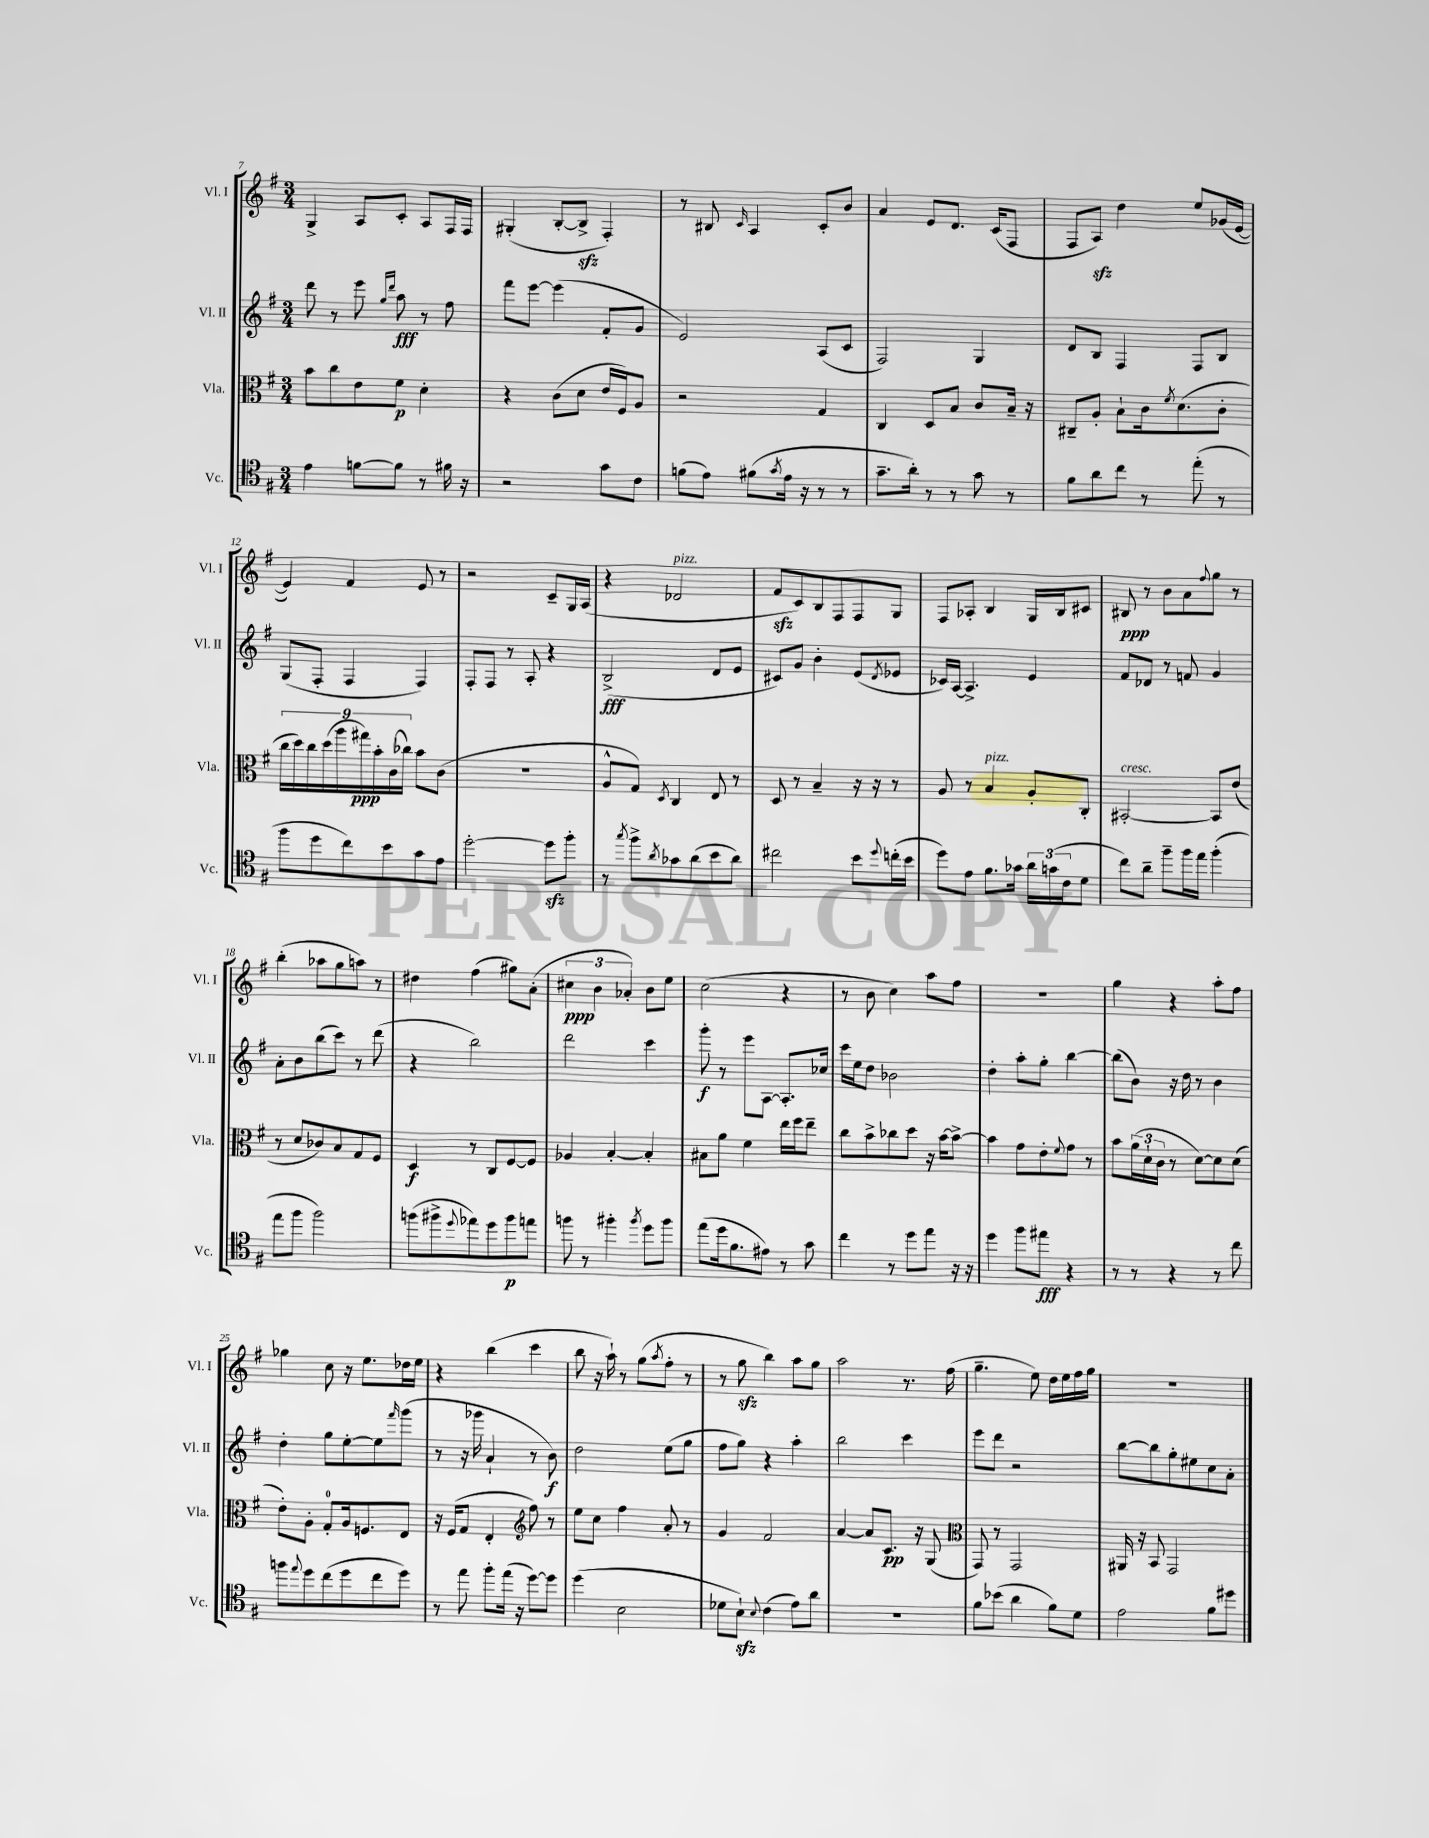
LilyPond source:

<<
\new StaffGroup <<
\new Staff = "s0" \with { instrumentName = "Vl. I" shortInstrumentName = "Vl. I" } {
    \clef treble \key g \major \numericTimeSignature \time 3/4
    g4-> a8 c'8-. a8 fis16 fis16 |
    gis4-.( b8~-. b8->\sfz fis4-.) |
    r8 bis8 \grace { c'16 } a4 c'8-. b'8 |
    a'4 e'8 d'8. c'16( fis8 |
    fis8 a8\sfz) d''4 e''8 ges'16( e'16~ |
    e'4) fis'4 e'8 r8 |
    r2 c'8-- g16 a16( |
    r4 des'2^\markup { \italic "pizz." } |
    fis'8\sfz c'8) b8 fis8 fis8 g8 |
    fis8 aes8-. b4 g16 b16 cis'8 |
    bis8\ppp r8 b'8 a'8 \appoggiatura { fis''8 } g''8 r8 |
    b''4-.( aes''8 g''8 a''8) r8 |
    dis''4 fis''4( gis''8) a'8-.( |
    \tuplet 3/2 { cis''4\ppp b'4 aes'4-.) } b'8 e''8 |
    c''2( r4 |
    r8 b'8 c''4) a''8 fis''8 |
    R2. |
    g''4 r4 a''8-. fis''8 |
    ges''4 c''8 r16 e''8. des''16 e''16 |
    r4 b''4( c'''4 |
    b''8 r16 a''16-!) r8 g''8( \acciaccatura { a''8 } fis''8-. r8 |
    r8 g''8\sfz b''4) a''8 g''8 |
    a''2 r8. fis''16( |
    g''4.-- e''8) d''16 e''16 fis''16 g''16 |
    R2. \bar "|." |
}
\new Staff = "s1" \with { instrumentName = "Vl. II" shortInstrumentName = "Vl. II" } {
    \clef treble \key g \major \numericTimeSignature \time 3/4
    d'''8 r8 e'''8 \grace { g''16 d'''16 } a''8\fff r8 fis''8 |
    fis'''8 e'''8~ e'''4( fis'8-. g'8 |
    e'2) a8( c'8 |
    fis2) g4 |
    d'8 b8 fis4 fis8 b8 |
    g8( fis8-. fis4 fis4) |
    fis8-. fis8 r8 a8-. r4 |
    b2->\fff( d'8 e'8 |
    cis'8) g'8 b'4-. e'8( \acciaccatura { d'8 } ees'8 |
    ces'16) a16~ a4.-> e'4 |
    fis'8 des'8 r8 f'8 g'4 |
    a'8-. b'8 b''8( c'''8) r8 d'''8( |
    r4 b''2) |
    d'''2 c'''4 |
    g'''8-.\f r8 e'''8 a8~ a8.-. ces''16 |
    c'''16 e''16 d''8 bes'2 |
    d''4-. a''8-. g''8-. b''4~ |
    b''8( b'8) r16 d''16 r8 b'4 |
    d''4-. g''8 e''8~-. e''8 \grace { fis'''16 } g'''8( |
    r8 r16 ges'''16 a'4-! r8 b'8\f) |
    d''2 e''8( g''8 |
    fis''8 g''8) r4 a''4-. |
    b''2 c'''4 |
    e'''8 d'''8 r2 |
    b''8~ b''8 g''8-. eis''8 c''8 a'8-. \bar "|." |
}
\new Staff = "s2" \with { instrumentName = "Vla." shortInstrumentName = "Vla." } {
    \clef alto \key g \major \numericTimeSignature \time 3/4
    b'8 c''8 e'8 fis'8\p d'4-. |
    r4 c'8( d'8 e'16 fis16) a8 |
    r2 g4 |
    c4 d8 b8 c'8 b16-- r16 |
    cis8-- a8-. b8-! c'16 \acciaccatura { fis'8 } d'8.( c'8-. |
    \tuplet 9/8 { c''16 d''16) c''16 d''16( a''16 gis''16\ppp) b'16-. c'16( ces''16) } b'8 c'8( |
    R2. |
    a8-^ g8) \acciaccatura { d8 } c4 e8 r8 |
    d8 r8 b4-- r16 r16 r8 |
    a8 r8 b4^\markup { \italic "pizz." } a8-. c8-. |
    bis,2~-.^\markup { \italic "cresc." } bis,8 e'8( |
    r8 d'8 ces'8) b8 g8 fis8 |
    d4\f r8 c8 fis8~ fis8 |
    aes4 b4~-. b4-. |
    bis8 a'8 fis'4 e''16 fis''16 e''8-- |
    c''8 b'8-> ces''8 d''8 r16 b'16~ b'8~-> |
    b'4 g'8 e'8-. \appoggiatura { fis'8 } g'8 r8 |
    b'8 \tuplet 3/2 { a'16( d'16-! c'16 } r8 d'8~) d'8 d'8( |
    e'8-.) a8-. g8-0-. a16 f8. e8 |
    r16 fis16( g8 e4-. \clef treble fis''8) r8 |
    e''8 c''8 fis''4 a'8-. r8 |
    g'4 fis'2 |
    a'4~ a'8 c'8.\pp r16 g8( |
    \clef alto g,8) r8 g,2 |
    ais,16 r16 b,8 g,2 \bar "|." |
}
\new Staff = "s3" \with { instrumentName = "Vc." shortInstrumentName = "Vc." } {
    \clef tenor \key g \major \numericTimeSignature \time 3/4
    e'4 f'8~ f'8 r8 fis'16 r16 |
    r2 g'8 c'8 |
    f'8( e'8) fis'8( \acciaccatura { g'8 } e'16 r16 r8 r8 |
    g'8.-- a'16-.) r8 r8 g'8 r8 |
    fis'8 a'8 c''8 r8 e''8-.( r8 |
    fis''8 d''8 c''8) b'8 g'8 e'8 |
    d''2~-. d''8\sfz fis''8-. |
    r8 \acciaccatura { g''8 } fis''8-> \acciaccatura { a'8 } ges'8 a'8( b'8 a'8) |
    cis''2 b'8 \appoggiatura { d''8 } c''16-.( b'16 |
    d''8) e'8 fis'8. ges'16 \tuplet 3/2 { a'16 g'16( c'16 } d'8 |
    c''8) a'8-- fis''8-- fis''16 e''16 fis''4-.( |
    e''8 fis''8 fis''2) |
    f''8( fis''8-> \appoggiatura { d''8 } ees''8) d''8 fis''8\p e''8 |
    f''8 r8 fis''4-. \acciaccatura { fis''8 } d''8 fis''8 |
    e''8( d''16 fis'8. eis'8) r8 g'8 |
    c''4 r8 d''8 e''8 r16 r16 |
    d''4 fis''8 eis''8\fff r4 |
    r8 r8 r4 r8 c''8 |
    f''8 \appoggiatura { e''8 } d''8 c''8( d''8 c''8 d''8) |
    r8 e''8 fis''8-. e''16( r16 d''8~) d''8 |
    d''4( b2 |
    des'8 b8-!\sfz) \appoggiatura { b8 } c'4( e'8) a'8 |
    R2. |
    fis'8 bes'8( a'4 fis'8) d'8 |
    e'2 fis'8 dis''8 \bar "|." |
}
>>
>>
\layout { \context { \Score currentBarNumber = #7 } }
